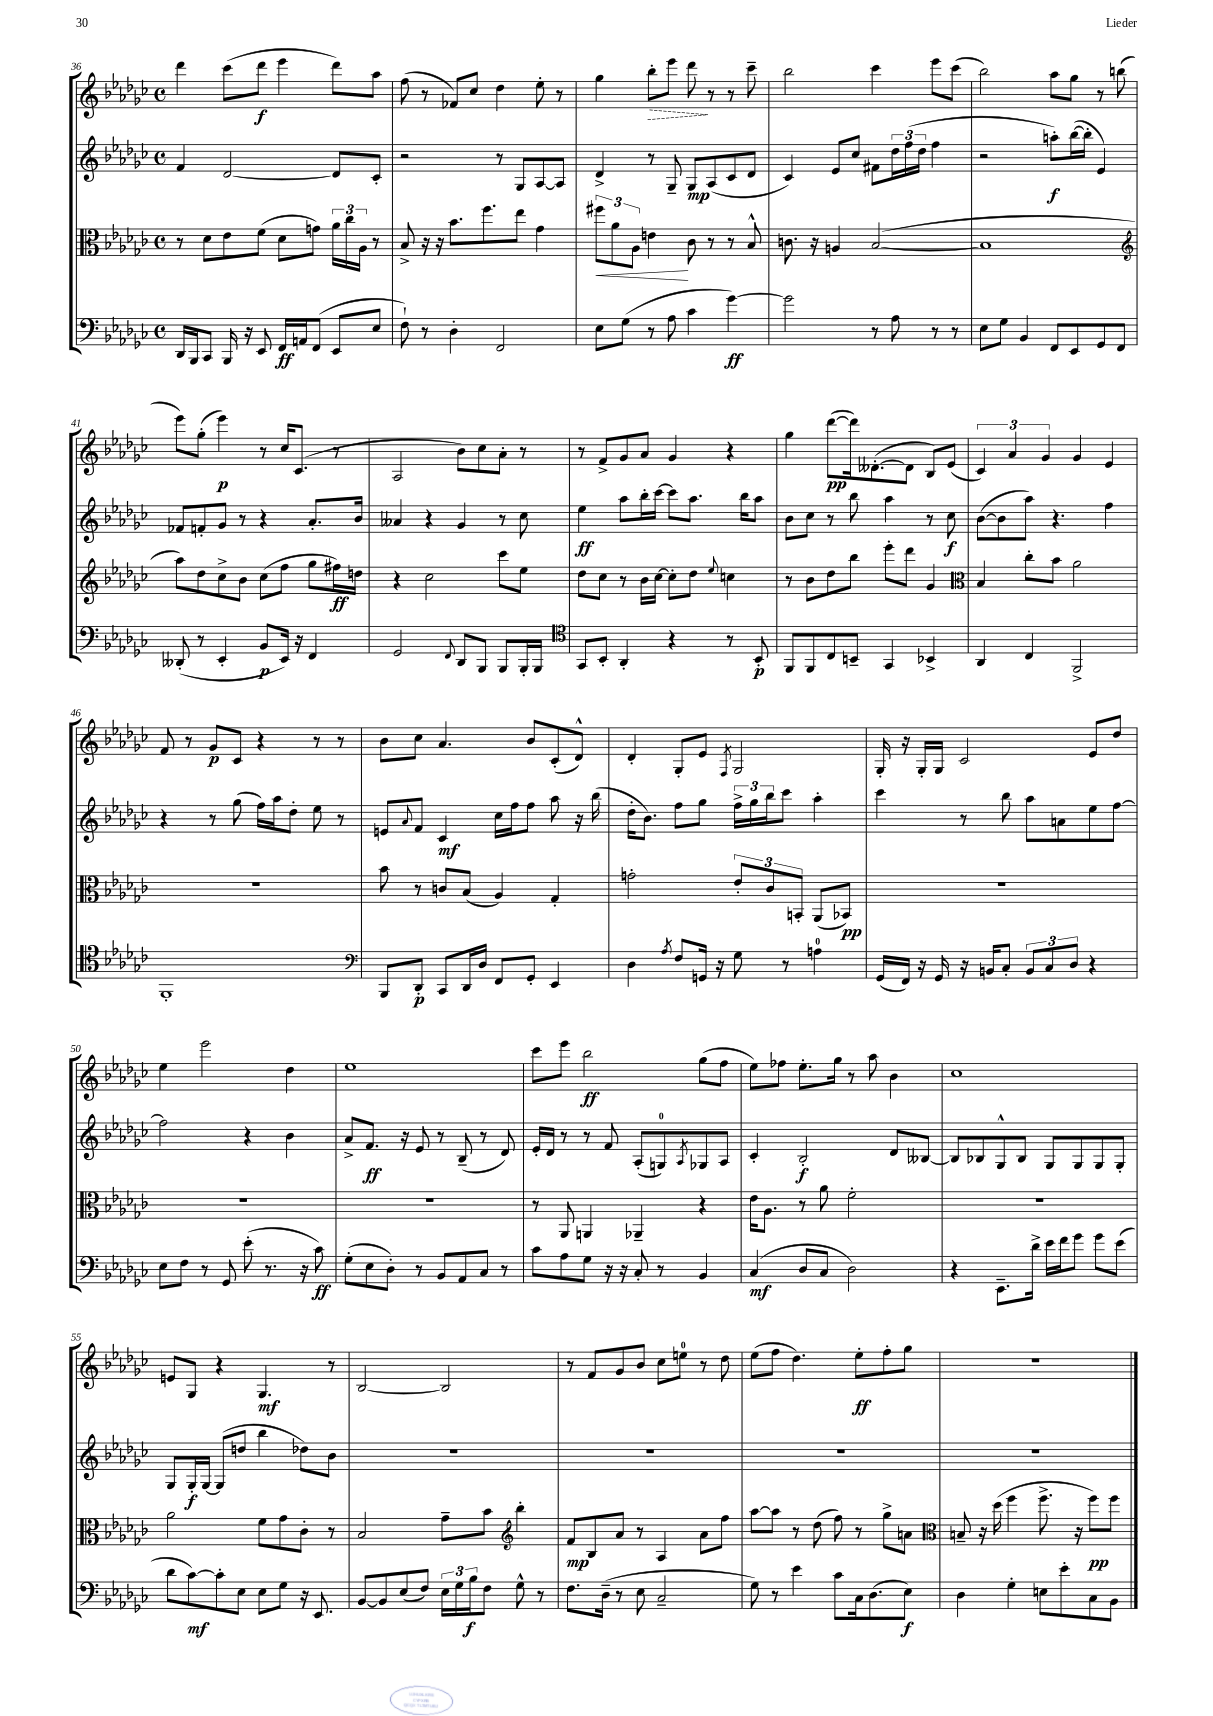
<<
\new StaffGroup <<
\new Staff = "s0" {
    \clef treble \key ges \major \defaultTimeSignature \time 4/4
    des'''4 ces'''8( des'''8\f ees'''4 des'''8) aes''8 |
    f''8( r8 fes'8) ces''8 des''4 ees''8-. r8 |
    ges''4 \once \override Hairpin.style = #'dashed-line bes''8-.\> ees'''8 des'''8\! r8 r8 ces'''8-- |
    bes''2 ces'''4 ees'''8 ces'''8( |
    bes''2) aes''8 ges''8 r8 b''8( |
    ees'''8) ges''8-.( ees'''4\p) r8 ces''16 ces'8.( r8 |
    aes2 bes'8) ces''8 aes'8-. r8 |
    r8 f'8-> ges'8 aes'8 ges'4 r4 |
    ges''4 des'''8~\pp( des'''16) deses'8.~-.( deses'8 bes8) ees'8( |
    \tuplet 3/2 { ces'4) aes'4 ges'4 } ges'4 ees'4 |
    f'8 r8 ges'8\p ces'8 r4 r8 r8 |
    bes'8 ces''8 aes'4. bes'8 ces'8-.( des'8-^) |
    des'4-. ges8-. ees'8 \acciaccatura { f8 } ges2 |
    ges16-. r16 ges16-. ges16 ces'2 ees'8 des''8 |
    ees''4 ees'''2 des''4 |
    ees''1 |
    ces'''8 ees'''8 bes''2\ff ges''8( f''8 |
    ees''8) fes''8 ees''8.-. ges''16 r8 aes''8 bes'4 |
    ces''1 |
    e'8 ges8 r4 ges4.\mf r8 |
    bes2~ bes2 |
    r8 f'8 ges'8 bes'8 ces''8 e''8-0 r8 des''8 |
    ees''8( f''8 des''4.) ees''8-.\ff f''8-. ges''8 |
    R1 \bar "|." |
}
\new Staff = "s1" {
    \clef treble \key ges \major \defaultTimeSignature \time 4/4
    f'4 des'2~ des'8 ces'8-. |
    r2 r8 ges8 aes8~ aes8 |
    des'4-> r8 ges8-- ges8\mp aes8( ces'8 des'8 |
    ces'4) ees'8 ces''8 fis'8 \tuplet 3/2 { des''16 f''16( des''16 } f''4 |
    r2 a''8-.\f) bes''16~( bes''16-. ees'4) |
    fes'8 f'8-. ges'8 r8 r4 aes'8.-. bes'16 |
    aeses'4 r4 ges'4 r8 ces''8 |
    ees''4\ff aes''8 bes''16-. ces'''16~ ces'''8 aes''8. bes''16 aes''8 |
    bes'8 ces''8 r8 bes''8 aes''4 r8 ces''8\f |
    bes'8~( bes'8 aes''8) r4. f''4 |
    r4 r8 ges''8( f''16) aes''16 des''8-. ees''8 r8 |
    e'8 \appoggiatura { aes'8 } f'8 ces'4\mf ces''16 f''16 f''8 aes''8 r16 bes''16( |
    des''16-. bes'8.) f''8 ges''8 \tuplet 3/2 { f''16-> ges''16 bes''16 } ces'''8 aes''4-. |
    ces'''4 r8 bes''8 aes''8 a'8 ees''8 f''8~ |
    f''2 r4 bes'4 |
    aes'8-> f'8.\ff r16 ees'8 r8 bes8--( r8 des'8) |
    ees'16-. des'16 r8 r8 f'8 aes8-.( g8-0) \acciaccatura { aes8 } ges8 aes8 |
    ces'4-. bes2-.\f des'8 beses8~ |
    beses8 bes8 ges8-^ bes8 ges8 ges8 ges8 ges8-. |
    ges8 ges16-.\f ges16~ ges8( d''8 bes''4 des''8) bes'8 |
    R1 |
    R1 |
    R1 |
    R1 \bar "|." |
}
\new Staff = "s2" {
    \clef alto \key ges \major \defaultTimeSignature \time 4/4
    r8 des'8 ees'8 f'8( des'8 g'8) \tuplet 3/2 { aes'16 ces''16 aes16 } r8 |
    bes8-> r16 r16 bes'8. f''8. ees''8 ges'4 |
    \tuplet 3/2 { fis''8\< aes'8 aes8 } e'4\! ces'8 r8 r8 bes8-^ |
    c'8. r16 a4 bes2~( |
    bes1 |
    \clef treble aes''8) des''8 ces''8-> bes'8 ces''8( f''8 ges''8 fis''16\ff) d''16 |
    r4 ces''2 ces'''8 ees''8 |
    des''8 ces''8 r8 bes'16 ces''16~ ces''8-. des''8 \appoggiatura { ees''8 } c''4 |
    r8 bes'8 des''8 bes''8 ees'''8-. des'''8 ges'4 |
    \clef alto bes4 ces''8-. bes'8 aes'2 |
    R1 |
    bes'8 r8 c'8 bes8( aes4) ges4-. |
    g'2-. \tuplet 3/2 { ees'8-. ces'8 b,8-. } aes,8( bes,8\pp) |
    R1 |
    R1 |
    R1 |
    r8 aes,8 a,4 aes,4-- r4 |
    ees'16 aes8. r8 aes'8 f'2-. |
    r1 |
    aes'2 f'8 ges'8 ces'8-. r8 |
    bes2 ges'8-- bes'8 \clef treble bes''4-. |
    f'8\mp bes8 aes'8 r8 aes4 aes'8 f''8 |
    aes''8~ aes''8 r8 des''8( f''8) r8 ges''8-> a'8 |
    \clef alto b8-- r16 des''16( f''4 f''8.-> r16 f''8\pp) f''8 \bar "|." |
}
\new Staff = "s3" {
    \clef bass \key ges \major \defaultTimeSignature \time 4/4
    des,16 bes,,16 ces,8 bes,,16 r16 ees,8 f,16\ff a,16 f,8( ees,8 ees8 |
    f8-!) r8 des4-. f,2 |
    ees8 ges8( r8 aes8 ces'4 ges'4~\ff) |
    ges'2 r8 aes8 r8 r8 |
    ees8 ges8 bes,4 f,8 ees,8 ges,8 f,8 |
    deses,8-.( r8 ees,4-. bes,8\p ees,16) r16 f,4 |
    ges,2 \appoggiatura { f,8 } des,8 bes,,8 bes,,8 bes,,16-. bes,,16 |
    \clef tenor ges,8 bes,8-. aes,4-. r4 r8 bes,8-.\p |
    f,8 f,8 ces8 b,8-- ges,4 bes,4-> |
    aes,4 ces4 f,2-> |
    f,1-. |
    \clef bass bes,,8 des,8-.\p ces,8 des,16 des16 f,8 ges,8-. ees,4 |
    des4 \acciaccatura { aes8 } f8 g,16 r16 ges8 r8 a4-0 |
    ges,16( f,16) r16 ges,16 r16 b,16 ces8-. \tuplet 3/2 { b,8 ces8 des8 } r4 |
    ees8 f8 r8 ges,8 ees'8-.( r8. r16 ces'8\ff) |
    ges8-.( ees8 des8-.) r8 bes,8 aes,8 ces8 r8 |
    ces'8 aes8 ges8 r16 r16 ces8-. r8 bes,4 |
    ces4\mf( des8 ces8 des2) |
    r4 ees,8.-- des'16-> ees'16 f'16 ges'8 ges'8 ees'8( |
    des'8 ces'8~\mf) ces'8-. ees8 ees8 ges8 r16 ees,8. |
    bes,8~ bes,8 ees8( f8) \tuplet 3/2 { ees16 ges16 bes16\f } f8 ges8-^ r8 |
    f8. des16--( r8 ees8 ces2-- |
    ges8) r8 ees'4 ces'8 ces16 des8.( ees8\f) |
    des4 ges4-. e8 ees'8-. ces8 bes,8 \bar "|." |
}
>>
>>
\layout { \context { \Score currentBarNumber = #36 } }
